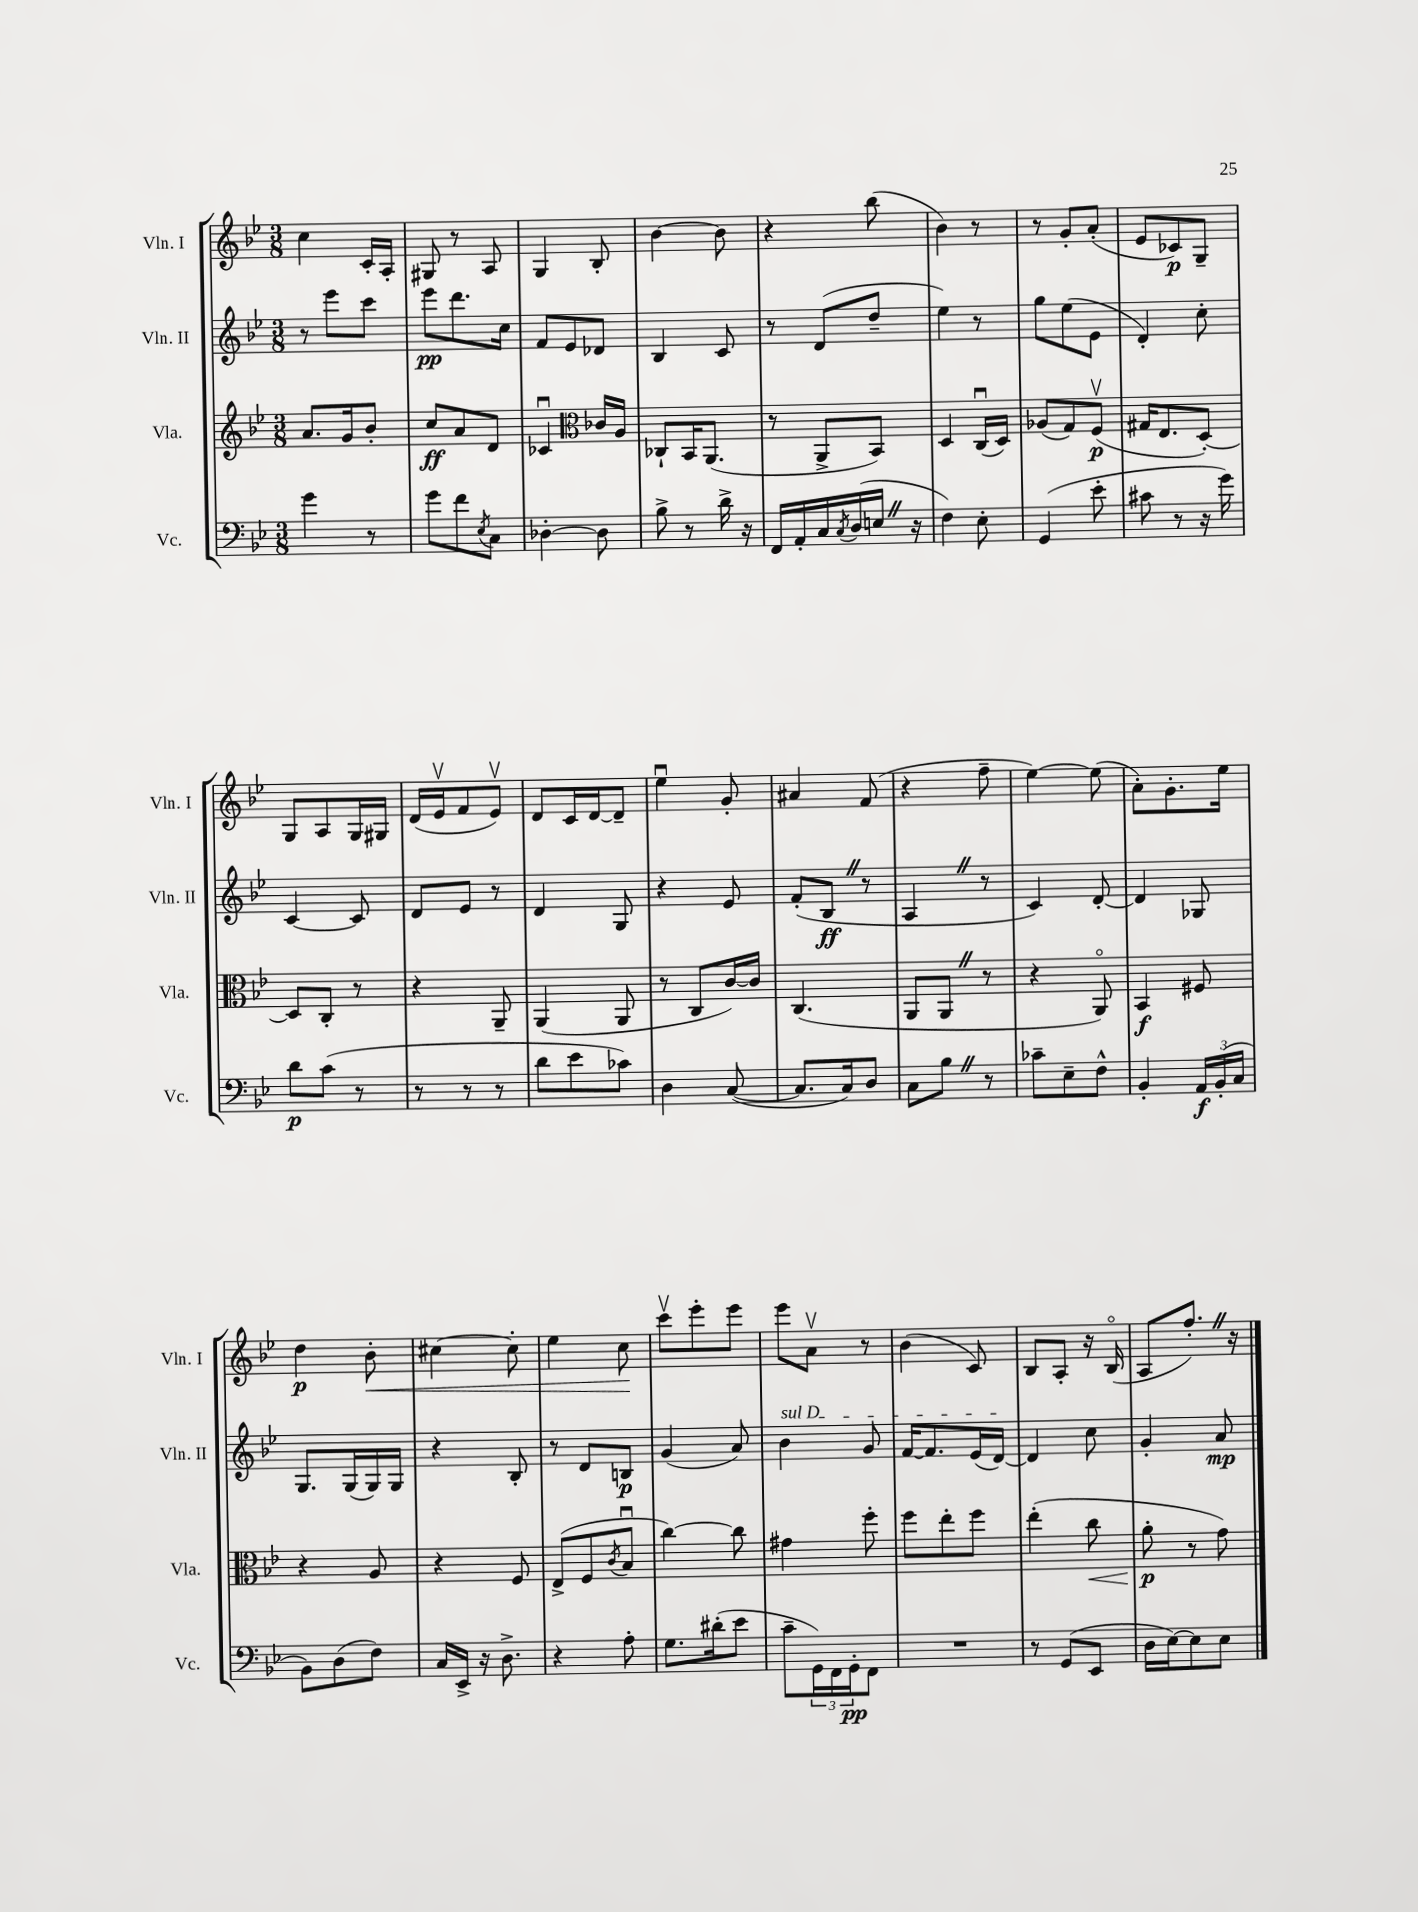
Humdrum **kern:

**kern	**kern	**kern	**kern
*staff4	*staff3	*staff2	*staff1
*clefF4	*clefG2	*clefG2	*clefG2
*k[b-e-]	*k[b-e-]	*k[b-e-]	*k[b-e-]
*M3/8	*M3/8	*M3/8	*M3/8
4g\	8.a/L	8r	4cc\
.	.	8eee-\L	.
.	16g/k	.	.
8r	8b-'/J	8ccc\J	16c'/LL
.	.	.	16A'/JJ
=	=	=	=
8g\L	8cc/L	8eee-\L	8G#/
8f\	8a/	8.ddd\	8r
8qE-/	.	.	.
8C\J	8d/J	.	8A/
.	.	16cc\Jk	.
=	=	=	=
[4D-'\	4c-u/	8f/L	4G/
.	.	8e-/	.
*	*clefC3	*	*
8D-\]	16c-/LL	8d-/J	8B-'/
.	16A/JJ	.	.
=	=	=	=
8B-^\	8C-`/L	4B-/	[4b-\
8r	16BB-/K	.	.
.	(8.AA/J	.	.
16d^\	.	8c/	8b-\]
16r	.	.	.
=	=	=	=
16FF/LL	8r	8r	4r
16AA'/	.	.	.
16C/	8AA^/L	(8d/L	.
8qC/	.	.	.
(16D/	.	.	.
16E/JJ	8BB-/J)	8dd~/J	(8bb-\
16r	.	.	.
=	=	=	=
4F\)	4D/	4ee-\)	4b-\)
8E-'\	(16Cu/LL	8r	8r
.	16D/JJ)	.	.
=	=	=	=
(4GG/	(8A-/L	8gg\L	8r
.	8G/)	(8ee-\	8g'/L
8e-'\	(8Fv/J	8e-\J	(8a'/J
=	=	=	=
8c#\	16G#/LK	4d'/)	8e-/L
.	8.E-/	.	.
8r	.	.	8c-/)
16r	[8D'/J)	8cc'\	8G~/J
16g\)	.	.	.
=	=	=	=
8d\L	8D/]L	[4c/	8G/L
(8c\J	8C'/J	.	8A/
8r	8r	8c/]	16G/L
.	.	.	16G#/JJ
=	=	=	=
8r	4r	8d/L	(16d/LL
.	.	.	16e-v/J
8r	.	8e-/J	8f/
8r	8AA~/	8r	8e-v/J)
=	=	=	=
8d\L	(4AA/	4d/	8d/L
8e-\	.	.	16c/L
.	.	.	[16d/J
8c-\J)	8AA/	8G/	8d~/]J
=	=	=	=
4D\	8r	4r	4ee-u\
.	8C/L	.	.
([8C/	[16c/L)	8e-/	8g'/
.	16c/]JJ	.	.
=	=	=	=
8.C/]L	(4.C/	(8f'/L	4a#/
.	.	8B-/J	.
16C/k)	.	.	.
8D/J	.	8r	(8f/
=	=	=	=
8C\L	8AA/L	4A/	4r
8B-\J	8AA/J	.	.
8r	8r	8r	8ff~\
=	=	=	=
8c-~\L	4r	4c/)	[4ee-\)
8E-~\	.	.	.
8F^^\J	8AAo/)	[8d'/	(8ee-\]
=	=	=	=
4BB-'/	4BB-/	4d/]	8a'\L)
.	.	.	8.g'\
24AA/LL	8F#/	8G-/	.
(24BB-'/	.	.	.
.	.	.	16ee-\Jk
24C/JJ	.	.	.
=	=	=	=
8BB-\L)	4r	8.G/L	4dd\
(8D\	.	.	.
.	.	(16G/L	.
8F\J)	8A/	16G/)	8b-'\
.	.	16G/JJ	.
=	=	=	=
16C/LL	4r	4r	[4cc#\
16EE-^/JJ	.	.	.
16r	.	.	.
8.D^\	.	.	.
.	8F/	8B-'/	8cc#'\]
=	=	=	=
4r	(8E-^/L	8r	4ee-\
.	8F/	8d/L	.
.	8qc/	.	.
8A'\	8B-u/J	8B/J	8cc\
=	=	=	=
8.G\L	[4cc\)	(4g/	8cccv\L
.	.	.	8eee-'\
(16d#'\k	.	.	.
8e-\J	8cc\]	8a/)	8eee-\J
=	=	=	=
8c~\L	4g#\	4b-\	8eee-\L
24GG\L)	.	.	8av\J
24FF\	.	.	.
24GG'\J	.	.	.
8FF\J	8ff'\	8g/	8r
=	=	=	=
4.r	8ff\L	[16f/LK	(4b-\
.	.	8.f/]	.
.	8ee-'\	.	.
.	8ff\J	(16e-/L	8c/)
.	.	[16d/JJ)	.
=	=	=	=
8r	(4ee-'\	4d/]	8B-/L
(8GG/L	.	.	8A'/J
8EE-/J	8cc\	8cc\	16r
.	.	.	(16B-o/
=	=	=	=
16D\LL	8a'\	4g'/	8A/L
[16E-\J)	.	.	.
8E-\]	8r	.	8.ff'/J)
8E-\J	8g\)	8a/	.
.	.	.	16r
==	==	==	==
*-	*-	*-	*-
